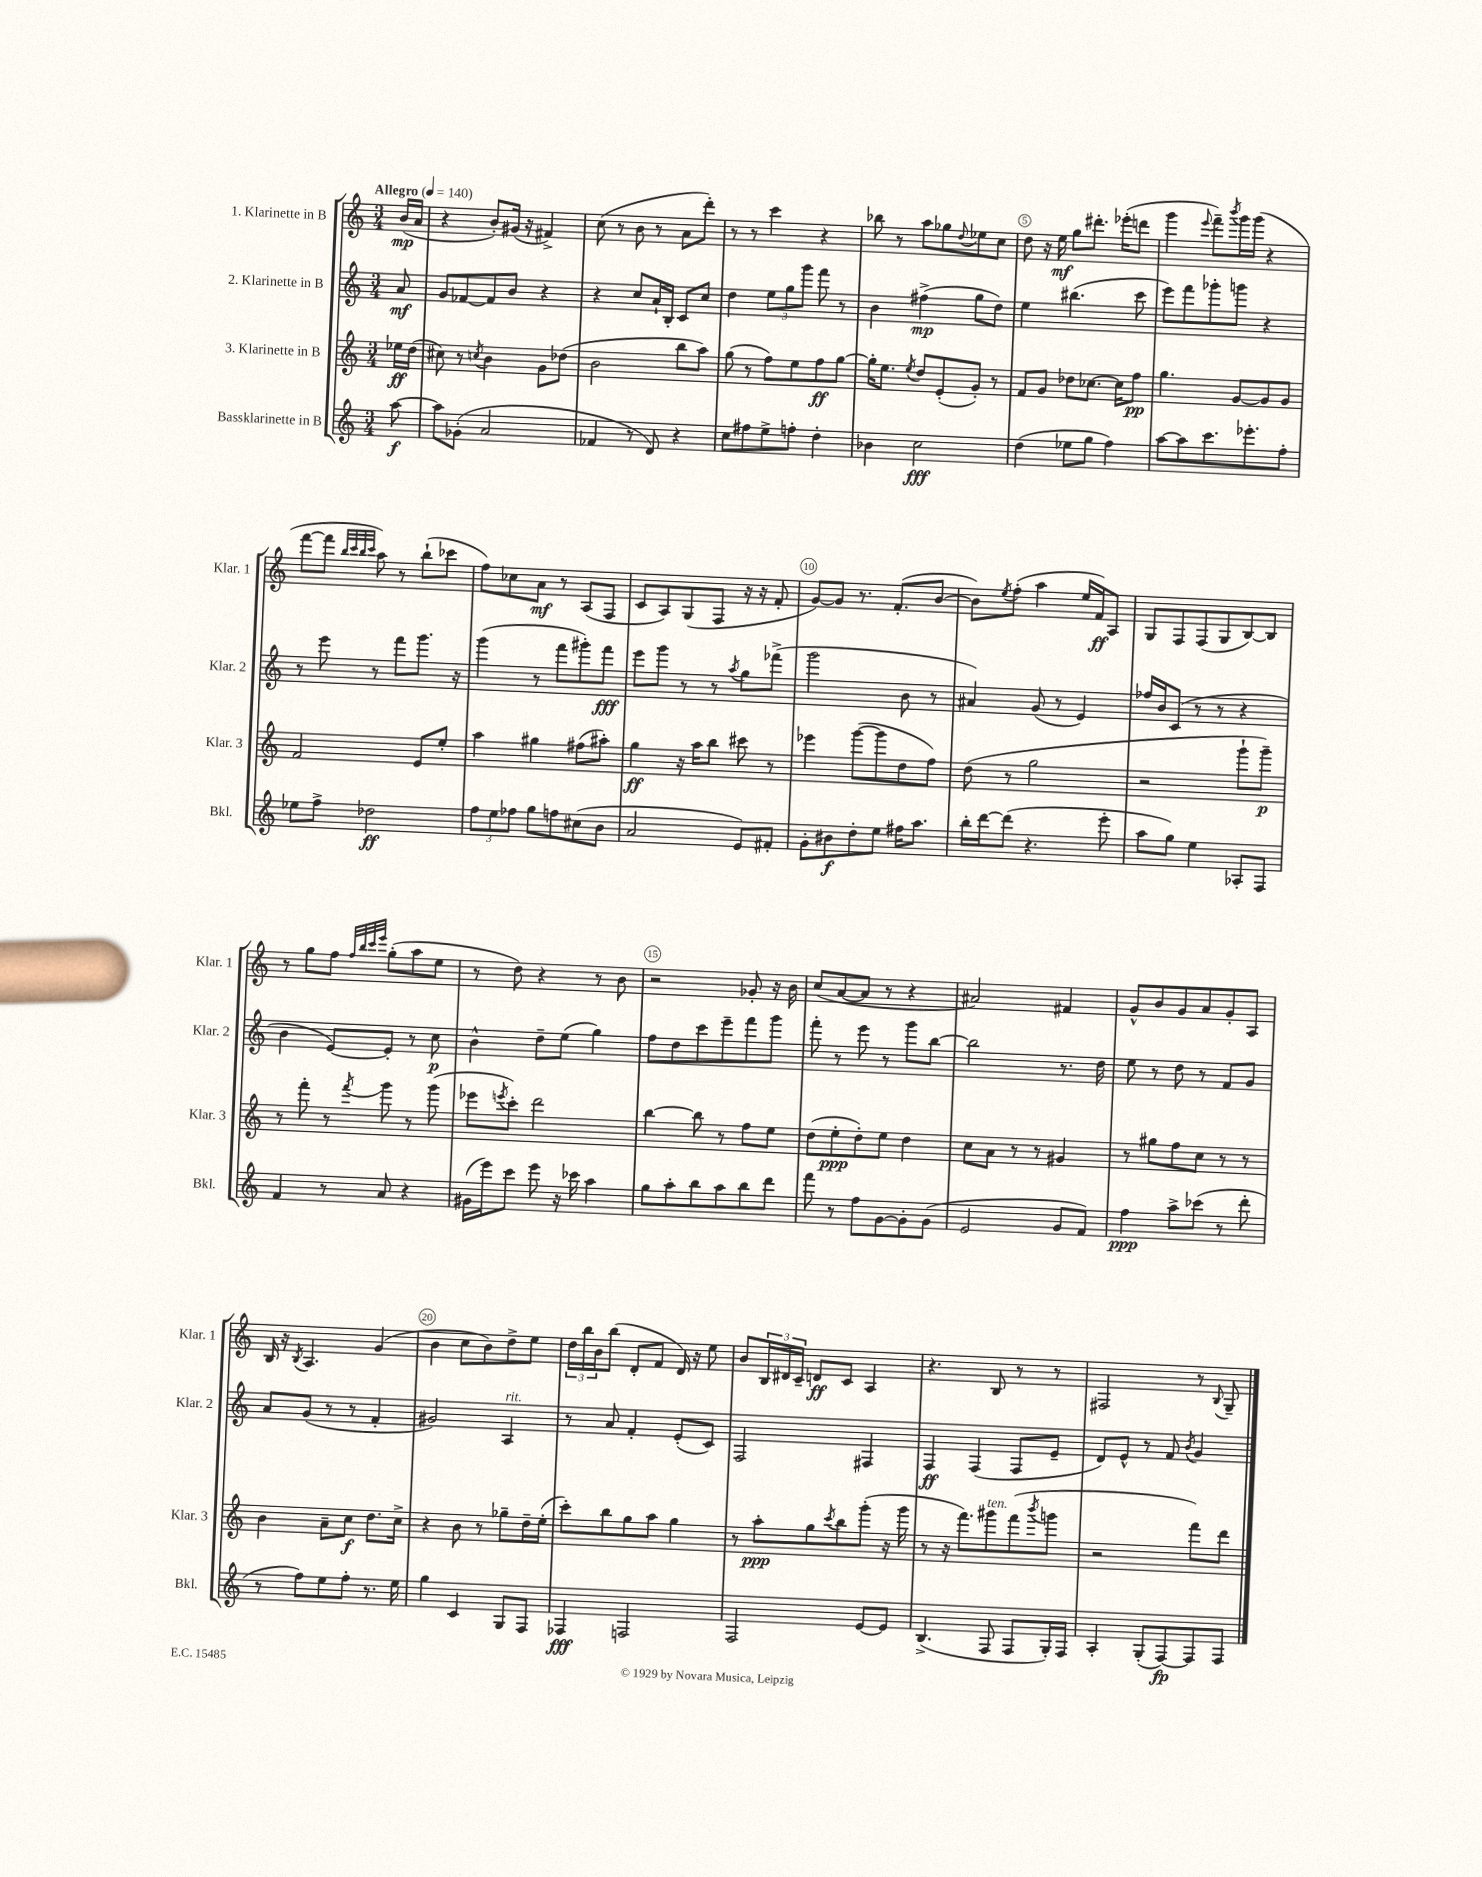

**kern	**kern	**kern	**kern
*staff4	*staff3	*staff2	*staff1
*clefG2	*clefG2	*clefG2	*clefG2
*k[]	*k[]	*k[]	*k[]
*M3/4	*M3/4	*M3/4	*M3/4
*MM140	*MM140	*MM140	*MM140
[8aa	16ee-	8a	(16b
.	(16dd	.	16a
=	=	=	=
8aa]	8cc#)	8g	4r
(8g-'	8r	[8f-	.
.	8qcc	.	.
2a	4b	8f-]	8b')
.	.	8b	(16g#
.	.	.	16r
.	8g	4r	4f#^)
.	(8dd-	.	.
=	=	=	=
4f-	2b	4r	(8cc
.	.	.	8r
8r	.	8cc	8b
8d)	.	16a`	8r
.	.	16B'	.
4r	8bb	8c	8a
.	8aa)	8cc	8ddd')
=	=	=	=
8cc	(8gg	4dd	8r
8ff#	8r	.	8r
8ee^	8ff)	12ee	4ccc
.	.	12gg	.
8ff'	8ee	.	.
.	.	12ggg	.
4dd'	8ff	8fff	4r
.	[8gg	8r	.
=	=	=	=
4b-	16gg']	4b	8bb-
.	8.ee	.	.
.	.	.	8r
.	8qee	.	.
2cc	8dd	(4ff#^	8aa
.	(8e'	.	8gg-
.	.	.	8qqdd
.	8g')	8gg	8ee-
.	8r	8dd)	8cc
=	=	=	=
(4dd	8f	4ee	8dd
.	8g	.	16r
.	.	.	16ee
8ee-	8dd-	(4.bb#	8gg
8gg	[8.cc-	.	8.ddd#'
4ff)	.	.	.
.	16cc-]	.	(16eee-'
.	8ff	8ccc	8ddd
=	=	=	=
[8aa	4.gg	8eee)	4ggg
8aa]	.	8fff	.
.	.	.	8qqeee
8.ccc	.	8ggg-'	8fff~)
.	.	.	8qbbb
.	[8g	8ggg	16ggg
8.eee-'	.	.	(16ggg
.	8g]	4r	4r
8ff'	8g	.	.
=	=	=	=
8ee-	2f	8r	[8fff
8ff^	.	8eee	8fff]
.	.	.	32qqbb
.	.	.	32qqccc
.	.	.	32qqbb
.	.	.	32qqccc
2dd-	.	8r	8aa)
.	.	8fff	8r
.	8e	8.ggg	(8bb`
.	8ee'	.	8ccc-
.	.	16r	.
=	=	=	=
12ff	4aa	(4ggg	8ff)
12ee	.	.	.
.	.	.	8cc-
12ff-	.	.	.
8gg	4gg#	8r	8a
8ff	.	8fff	8r
(8cc#	(8ff#	8ggg#')	(8A
8b	8aa#')	8fff	8F
=	=	=	=
2a	4gg	8eee	8c
.	.	8ggg	8A)
.	16r	8r	(8G
.	16aa	.	.
.	8bb	8r	8F
.	.	8qaa	.
8e)	8ccc#	8gg	16r
.	.	.	16r
8f#'	8r	(8fff-^	8f'
=	=	=	=
8g'	4eee-	2ggg	[8g)
8b#	.	.	8g]
8dd'	([8ggg	.	8.r
8ee	8ggg]	.	.
.	.	.	(8.f'
16ff#	8dd	8b	.
8.aa	.	.	.
.	8ff)	8r	[8b
=	=	=	=
16bb'	(8dd	4a#)	8b])
[16ddd	.	.	.
.	.	.	8qee
(8ddd]	8r	.	(8ff'
4.r	2gg	(8g	4aa
.	.	8r	.
.	.	4e)	16ee
.	.	.	16f)
8eee'	.	.	8A
=	=	=	=
8aa	2r	16ff-	8G
.	.	16b	.
8gg)	.	(8c	8F
4ee	.	8r	(8F
.	.	8r	8G
8A-'	8ggg`	4r	[8B)
8F	8ggg~)	.	8B]
=	=	=	=
4f	8r	4b	8r
.	8fff'	.	8gg
8r	8r	[8e)	8ff
.	.	.	32qqff
.	.	.	32qqbb
.	.	.	32qqccc
.	8qfff	.	32qqeee
8a	8ggg	8e']	(8gg'
4r	8r	8r	8aa
.	(8ggg	8cc	8ee
=	=	=	=
(16g#	8eee-	4b^^	8r
16eee)	.	.	.
.	8qeee	.	.
8ccc	8ccc')	.	8dd)
8eee	2ddd	8dd~	4r
16r	.	(8ee	.
16ccc-	.	.	.
4aa	.	4gg)	8r
.	.	.	8b
=	=	=	=
8gg	[4bb	8ff	2r
8aa'	.	8dd	.
8bb	8bb]	8ccc	.
8aa	8r	8eee~	.
8bb	8ff	8fff	8g-'
8ddd	8ee	8ggg	16r
.	.	.	16b
=	=	=	=
8fff	(8dd	8fff'	(8cc
8r	8ee'	8r	[8a
8ff	8dd')	8eee	8a]
[8g	8ee	8r	8r
8g']	4dd	8ggg	4r
(8g	.	[8bb	.
=	=	=	=
2e	8cc	2bb]	2a#)
.	8a	.	.
.	8r	.	.
.	8r	.	.
8g	4g#	8.r	4f#
8f)	.	.	.
.	.	16dd	.
=	=	=	=
4ff	8r	8ee	8g^^
.	8gg#	8r	8b
8aa^	8ff	8dd	8g
(8ccc-	8cc	8r	8a
8r	8r	8f	8g'
8ddd'	8r	8g	8A
=	=	=	=
8r	4b	8a	16B
.	.	.	16r
.	.	.	8qB
8ff)	.	(8g	4.A
8ee	8a~	8r	.
8ff'	8cc	8r	.
8.r	8.dd	4f'	(4g
16ee	16cc^	.	.
=	=	=	=
4gg	4r	2g#)	4b
4c	8b	.	8cc
.	8r	.	8b)
8G	8gg-~	4A	8dd^
8F	16dd~	.	8ee
.	(16ee'	.	.
=	=	=	=
4F-	8ccc')	8r	24dd
.	.	.	24bb
.	.	.	24b
.	8bb	8a	(8bb
2F	8gg	4f'	8d'
.	8aa	.	8f
.	4gg	(8e'	16d)
.	.	.	16r
.	.	8c)	8ee
=	=	=	=
2F	8r	2F	8b
.	8aa'	.	24B
.	.	.	24d#
.	.	.	24c~
.	8gg	.	8d
.	8qccc	.	.
.	8bb	.	8c
[8e	(8ggg'	4F#	4A
8e]	16r	.	.
.	16ggg	.	.
=	=	=	=
(4.B^	8r	4F	4.r
.	16r	.	.
.	8.fff)	.	.
.	.	(4F	.
8F	8ggg#	.	8B
8F	(8fff	8F	8r
.	8qbbb	.	.
16G')	8ggg	8e~	8r
16F	.	.	.
=	=	=	=
4A'	2r	8d)	2F#
.	.	8e^^	.
(8G'	.	8r	.
[8F)	.	8f	.
.	.	8qb	.
8F]	8fff)	4g	8r
.	.	.	8qqB
8F	8ddd	.	8G~
==	==	==	==
*-	*-	*-	*-
